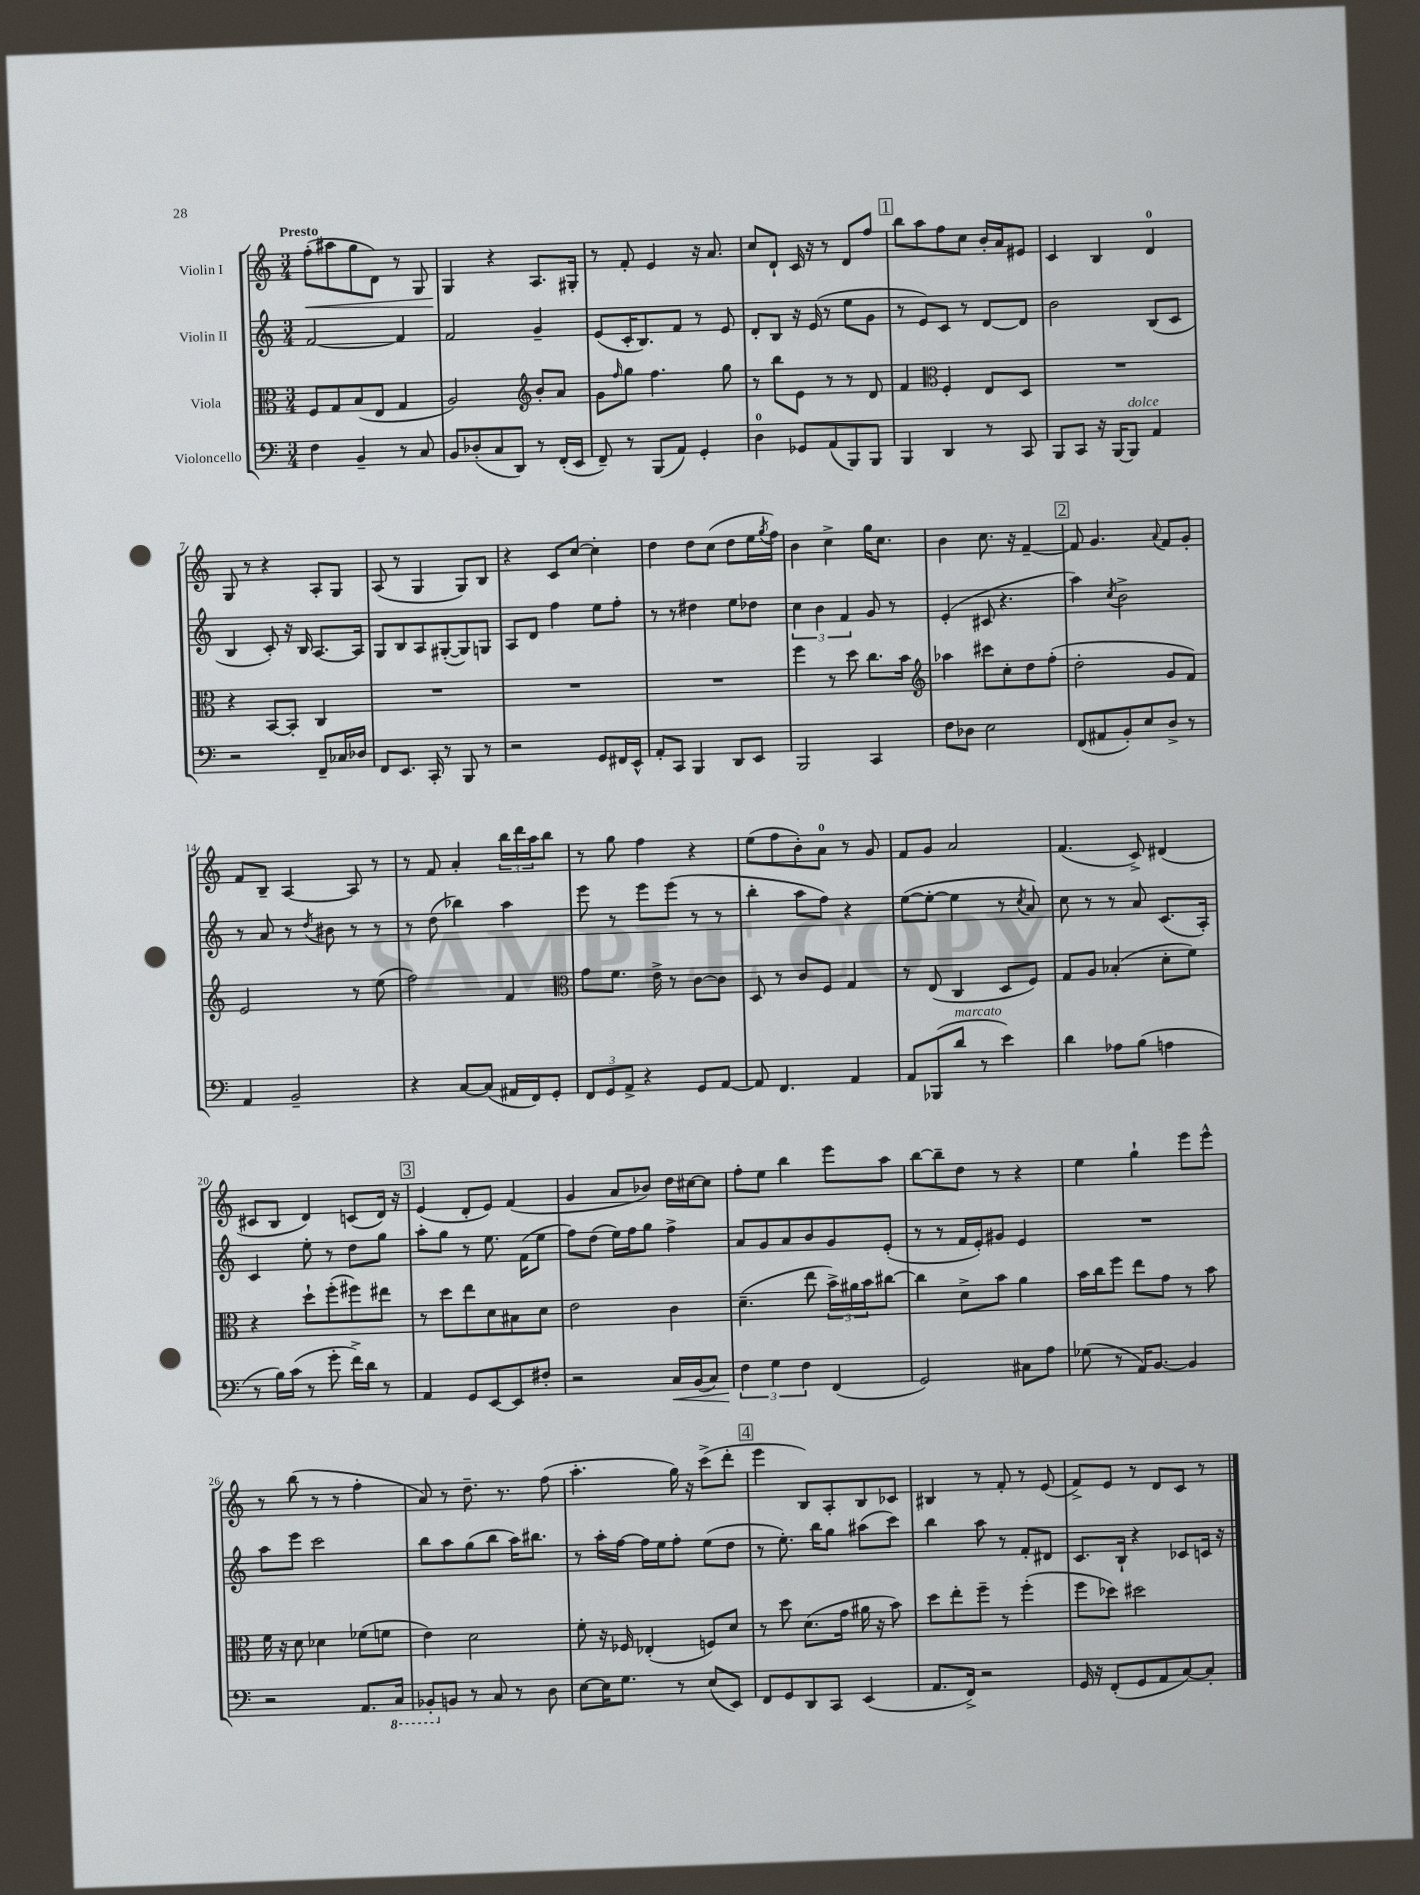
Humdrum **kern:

**kern	**kern	**kern	**kern
*staff4	*staff3	*staff2	*staff1
*clefF4	*clefC3	*clefG2	*clefG2
*k[]	*k[]	*k[]	*k[]
*M3/4	*M3/4	*M3/4	*M3/4
4F\	8F/L	[2f/	(8ff'\L
.	8G/	.	8aa#\
4BB~/	(8B/	.	8gg\
.	8E/J	.	8d\J)
8r	4G/	4f/]	8r
8C/	.	.	8G/
=	=	=	=
8BB/L	2A/)	2f/	4G/
(8D-'/	.	.	.
8C/	.	.	4r
8DD/J)	.	.	.
*	*clefG2	*	*
8r	8b'/L	4g~/	8.A/L
(16FF'/LL	8a/J	.	.
16EE/JJ	.	.	16G#'/Jk
=	=	=	=
8FF~/)	8g\L	(8e/L	8r
.	16qqff/	.	.
8r	8gg\J	16c'/K	8f'/
.	.	8.B/)	.
(8BBB/L	4.ff\	.	4e/
8AA/J)	.	8f/J	.
4GG'/	.	8r	16r
.	.	.	8.a/
.	8gg\	8e/	.
=	=	=	=
4D\	8r	8d'/L	8cc/L
.	8bb\L	8B/J	8d`/J
8GG-/L	8e\J	16r	16c/
.	.	(16e/	16r
(8AA/	8r	8r	8r
8BBB/)	8r	8ee\L	8d/L
8BBB/J	8d/	8g\J	8ff/J
=	=	=	=
4BBB/	4f/	8r	8bb\L
.	.	8e/L)	8aa\
*	*clefC3	*	*
4DD/	4F'/	8c/J	8ff\
.	.	8r	8cc\J
8r	8E/L	[8d/L	16b'/LL
.	.	.	16a/J
8CC/	8D/J	8d/]J	8e#/J
=	=	=	=
8BBB/L	2.r	2b\	4c/
8CC/J	.	.	.
16r	.	.	4B/
[16BBB/LK	.	.	.
8BBB/]J	.	.	.
4AA/	.	(8B/L	4d/
.	.	8c/J	.
=	=	=	=
2r	4r	4B/	8G/
.	.	.	8r
.	[8BB/L	8c'/)	4r
.	8BB'/]J	16r	.
.	.	16B/	.
8FF~/L	4C/	[8.A/L	8A'/L
16C-/L	.	.	8G/J
16D-/JJ	.	16A/]Jk	.
=	=	=	=
8FF/L	2.r	8G/L	(8A/
8.EE/J	.	8B/	8r
.	.	8A/	4G/
16CC'/	.	.	.
8r	.	([8G#'/	.
8BBB/	.	8G#/])	8G/L)
8r	.	8G/J	8B/J
=	=	=	=
2r	2.r	8A/L	4r
.	.	8d/J	.
.	.	4ff\	8c/L
.	.	.	[8cc/J
8GG/L	.	8ee\L	4cc'\]
16FF#/L	.	8ff'\J	.
16EE^^/JJ	.	.	.
=	=	=	=
8AA'/L	2.r	8r	4dd\
8CC/J	.	8r	.
4BBB/	.	4dd#\	8dd\L
.	.	.	(8cc\J
8DD/L	.	8ee\L	8dd\L
8EE/J	.	8dd-\J	16ee\L
.	.	.	8qgg/
.	.	.	16ff\JJ)
=	=	=	=
2BBB/	4ff\	6cc\	4b\
.	.	6b\	.
.	8r	.	4cc^\
.	.	6f/	.
.	8dd\	.	.
4CC/	8.cc\L	8g/	16gg\LK
.	.	.	8.cc\J
.	.	8r	.
.	16b\Jk	.	.
=	=	=	=
*	*clefG2	*	*
8F\L	4aa-\	(4e'/	4b\
8D-\J	.	.	.
2E\	8ccc#\L	8c#/	8.cc\
.	8cc'\	4.r	.
.	.	.	16r
.	8dd\	.	[4f~/
.	(8ff'\J	.	.
=	=	=	=
(8FF/L	2dd'\	4aa\)	8f/]
8AA#/	.	.	4.g/
.	.	8qcc/	.
8BB'/)	.	2b^\	.
8E/	.	.	.
.	.	.	8qqa/
8D^/J	8g/L	.	8f/L
8r	8f/J)	.	8g'/J
=	=	=	=
4AA/	2e/	8r	8f/L
.	.	8a/	8B~/J
2BB~/	.	8r	[4A/
.	.	8qdd/	.
.	.	8b#\	.
.	8r	8r	8A/]
.	(8ee\	8r	8r
=	=	=	=
4r	2ff\)	8r	8r
.	.	(8dd\	8f/
[8C/L	.	4bb-\)	4a'/
(8C/]J	.	.	.
16AA#/LL	4f/	4aa\	24bb\LL
.	.	.	24ddd\
16FF/J)	.	.	.
.	.	.	24aa\J
8GG'/J	.	.	8bb\J
=	=	=	=
*	*clefC3	*	*
12FF/L	8g\L	8eee\	8r
12GG/	.	.	.
.	8.f\J	8r	8gg\
12AA^/J	.	.	.
4r	.	8eee\L	4ff\
.	16e^\	.	.
.	8r	(8eee\J	.
8GG/L	[8c\L	8r	4r
[8AA/J	8c\]J	8r	.
=	=	=	=
8AA/]	8D/	4bb'\	(8ee\L
4.FF/	8r	.	8ff\
.	8c/L	8aa\L	8b'\)
.	8F/J	8ff\J)	8a\J
4AA/	4G/	4r	8r
.	.	.	8g/
=	=	=	=
8AA/L	8r	([8ee\L	8f/L
(8BBB-/	(8E/	8ee'\_J	8g/J
8d/J	4C/	4ee\]	2a/
8r	.	.	.
4e\)	8D/L	8r	.
.	.	8qcc/	.
.	8F/J)	8a/)	.
=	=	=	=
4d\	8G/L	8cc\	(4.f/
.	8A/J	8r	.
8A-\L	(4B-'/	8r	.
(8B\J	.	8a/	8c^/)
4A\	8d'\L	(8.c/L	(4d#/
.	8f\J)	.	.
.	.	16A'/Jk)	.
=	=	=	=
8r	4r	4c/	8c#/L
16B\LL)	.	.	8B/J
(16c\JJ	.	.	.
8r	8dd`\L	8ee'\	4d/)
8g'\	(8ff'\	8r	.
16f^\LL)	8ff#\)	8dd\L	(8c/L
16d\JJ	.	.	.
8r	8ee#\J	8gg\J	16d/Jk)
.	.	.	16r
=	=	=	=
4AA/	8r	8aa'\L	(4e/
.	8dd\L	8gg\J	.
8GG/L	8ee\	8r	8d'/L
[8EE/	8d\	8.ee\	8e/J)
8EE/]	8B#\	.	(4f/
.	.	(16f\LK	.
8F#'/J	8d\J	8ee\J	.
=	=	=	=
2r	2e\	8ff\L)	4g/
.	.	(8dd\J	.
.	.	16ee\LL)	8a/L
.	.	16ff\J	.
.	.	8gg\J	8b-/J)
16C/LL	4c\	4ff^\	16dd\LL
(16BB/J	.	.	[16cc#\J
8C/J)	.	.	8cc#\]J
=	=	=	=
6F\	(4.d~\	8a/L	8ff'\L
.	.	8g/	8ee\J
6G\	.	.	.
.	.	8a/	4bb\
6F\	.	.	.
.	8ee\	8b/	.
(4FF/	24b^\LL)	8g/	8eee\L
.	24a#\	.	.
.	24b\J	.	.
.	[8cc#\J	(8e'/J	8aa\J
=	=	=	=
2GG/)	4cc#\]	8r	[8bb\L
.	.	8r	8bb~\]
.	8d^\L	16f/LL	8dd\J
.	.	16e'/J)	.
.	8b\J	8g#/J	8r
8C#\L	4a\	4e/	4r
8A\J	.	.	.
=	=	=	=
(8G-\	16b\LL	2.r	4ee\
.	16cc\J	.	.
8r	8ff\J	.	.
16AA/LK)	8ee\L	.	4gg`\
[8.BB/J	.	.	.
.	8g\J	.	.
4BB/]	8r	.	8eee\L
.	8b\	.	8eee^^\J
=	=	=	=
2r	16f\	8aa\L	8r
.	16r	.	.
.	8d\	8eee\J	(8bb\
.	4d-\	2ccc\	8r
.	.	.	8r
8.AA/L	(8f-\L	.	4ff'\
.	8f\J	.	.
16CC/Jk	.	.	.
=	=	=	=
8BBB-'/L	4e\)	8bb\L	8a/)
8BB/J	.	8aa\	8r
8r	2d\	(8gg\	8.dd~\
8C/	.	8bb\J	.
.	.	.	8.r
8r	.	16aa\LK)	.
.	.	8.bb#\J	.
8D\	.	.	(8ff\
=	=	=	=
[8E\L	8f'\	8r	4.aa'\
16E\]K	16r	16aa'\LL	.
8.G\J	16F-/	[16ff\JJ	.
.	(4E-'/	16ff\]LL	.
.	.	16ee\J	.
8r	.	8ff'\J	16gg\)
.	.	.	16r
(8E/L	8F/L)	(8ee\L	(8ccc^\L
8EE/J)	8d/J	8dd\J	8ddd'\J
=	=	=	=
8FF/L	8r	8r	4eee\
8GG/	8dd\	8.ee'\)	.
8DD/	(8.d\L	.	8B/L)
.	.	16bb\LK	.
8CC/J	.	8gg\J	8A'/
.	16g\Jk	.	.
(4EE/	16a#\	(8aa#\L	8B/
.	16r	.	.
.	8b\)	8ccc\J)	8c-/J
=	=	=	=
8.AA/L	8dd\L	4bb\	4B#/
.	8ee'\	.	.
16FF^/Jk)	.	.	.
2r	8ff~\J	8aa\	8r
.	8r	8r	8f'/
.	(4ff'\	8f'/L	8r
.	.	8d#/J	(8e/
=	=	=	=
16GG/	8ff\L	8.c/L	8f^/L)
16r	.	.	.
(8FF'/L	8dd-\J)	.	8e/J
.	.	16B`/Jk	.
8GG/	2dd#\	4r	8r
8AA/	.	.	8d/L
[8C/)	.	8c-/L	8c/J
8C'/]J	.	16c/Jk	8r
.	.	16r	.
==	==	==	==
*-	*-	*-	*-
